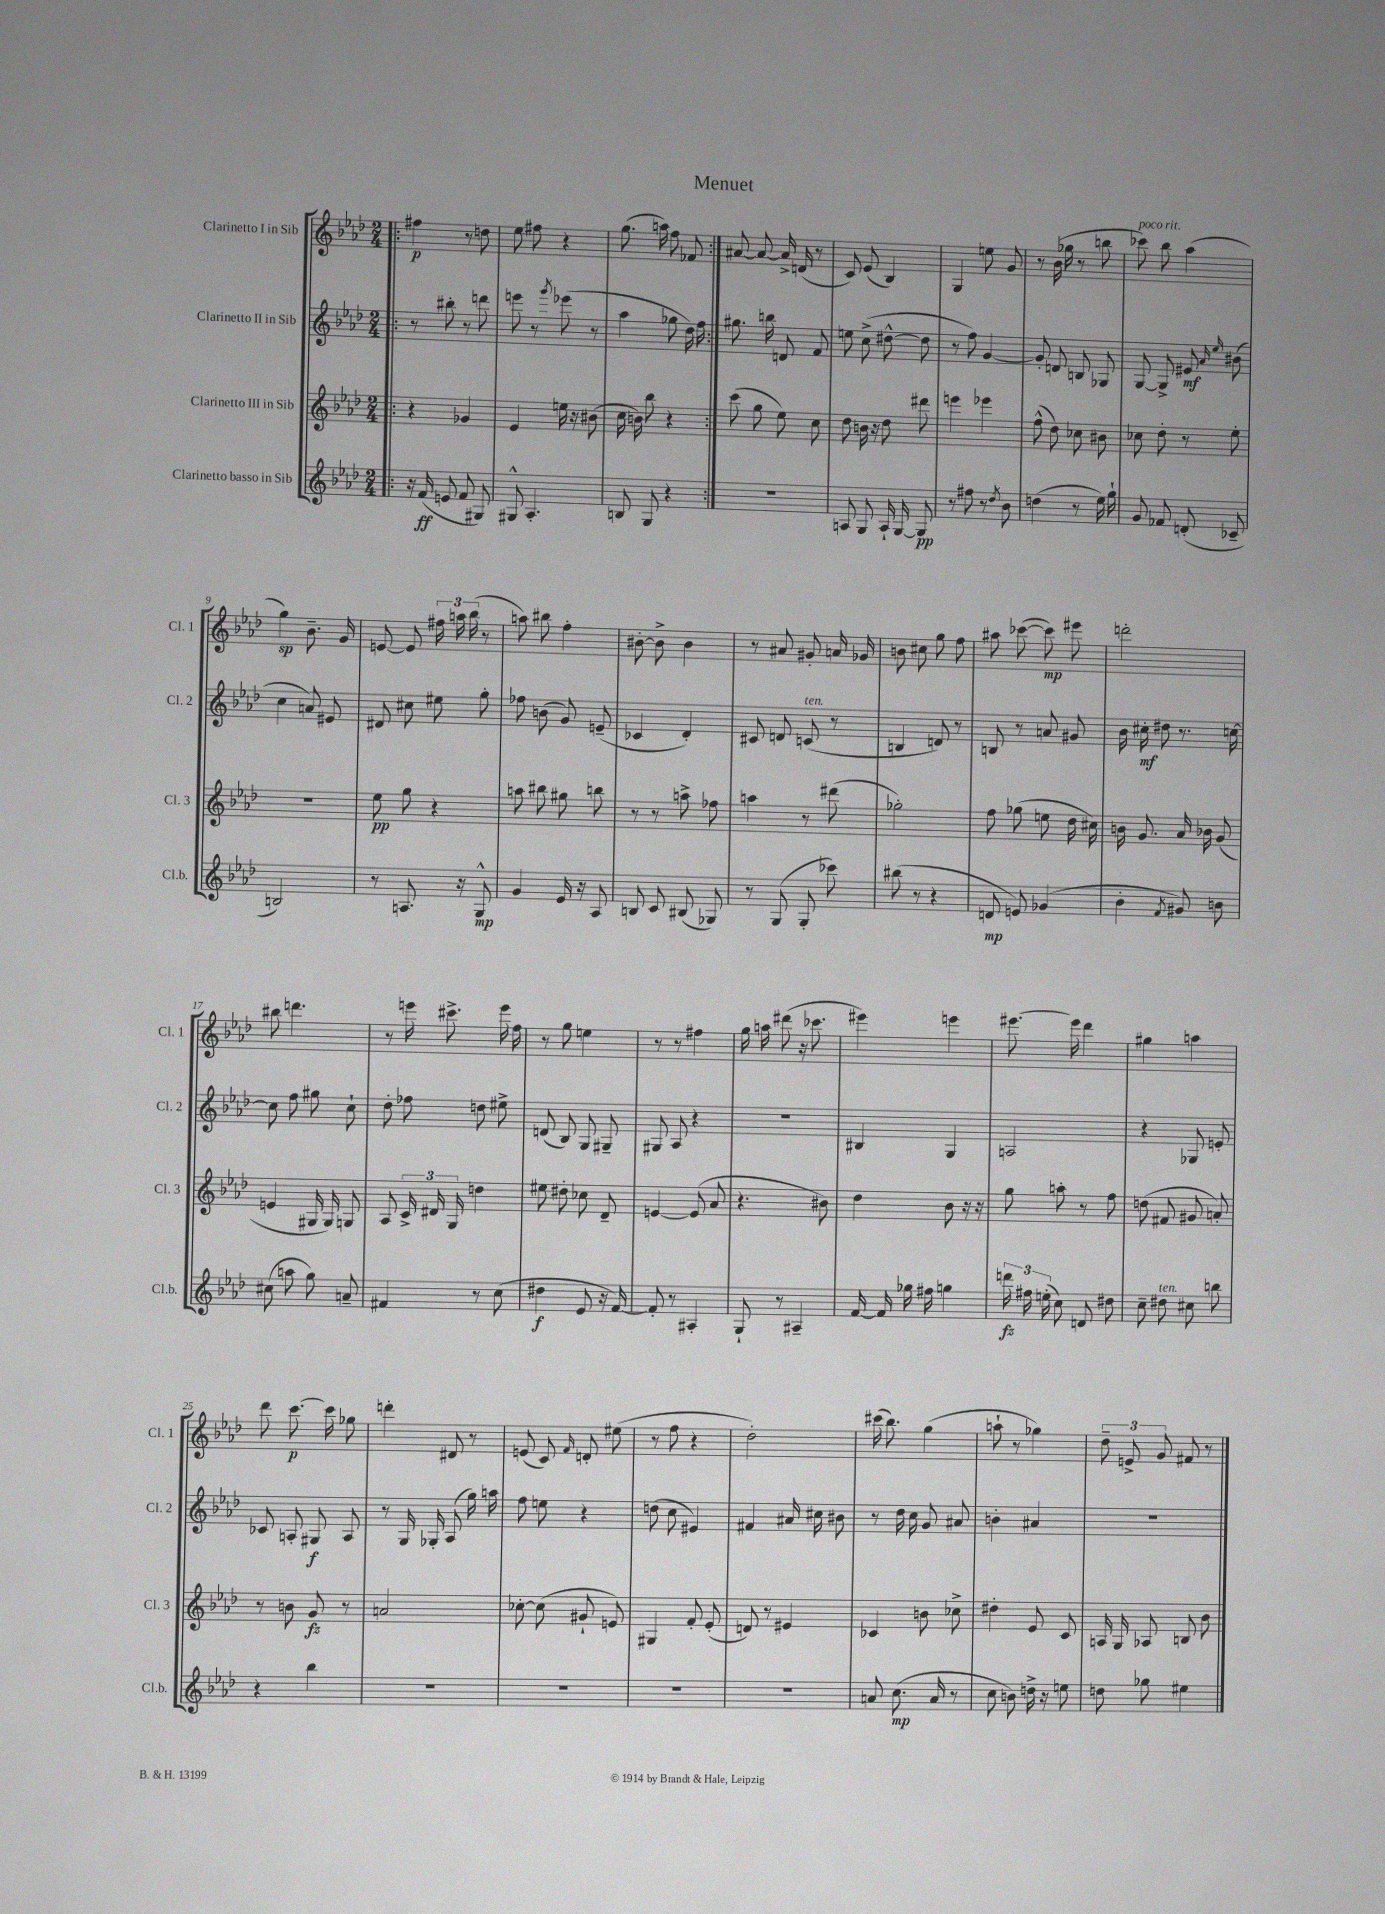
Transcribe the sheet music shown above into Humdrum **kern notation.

**kern	**dynam	**kern	**dynam	**kern	**dynam	**kern	**dynam
*part4	*part4	*part3	*part3	*part2	*part2	*part1	*part1
*staff4	*staff4	*staff3	*staff3	*staff2	*staff2	*staff1	*staff1
*I"Clarinetto basso in Sib	*	*I"Clarinetto III in Sib	*	*I"Clarinetto II in Sib	*	*I"Clarinetto I in Sib	*
*I'Cl.b.	*	*I'Cl. 3	*	*I'Cl. 2	*	*I'Cl. 1	*
*clefG2	*	*clefG2	*	*clefG2	*	*clefG2	*
*k[b-e-a-d-]	*	*k[b-e-a-d-]	*	*k[b-e-a-d-]	*	*k[b-e-a-d-]	*
*M2/4	*	*M2/4	*	*M2/4	*	*M2/4	*
=1!|:	=1!|:	=1!|:	=1!|:	=1!|:	=1!|:	=1!|:	=1!|:
16r	.	4r	.	8r	.	4ff#X\	p
(16f/	ff	.	.	.	.	.	.
8en/	.	.	.	8bb#X'\	.	.	.
8f/	.	4g-X/	.	8r	.	8r	.
8G#X/)	.	.	.	8dddn\	.	8ddn\	.
=2	=2	=2	=2	=2	=2	=2	=2
8G#X^^/	.	4e-/	.	8eeen\	.	8ee-\	.
4.A-'/	.	.	.	8r	.	8ff#X\	.
.	.	.	.	8qggg/	.	.	.
.	.	16een\	.	(8eee-X\	.	4r	.
.	.	16r	.	.	.	.	.
.	.	(8b#X\	.	8r	.	.	.
=3	=3	=3	=3	=3	=3	=3	=3
8Bn/	.	16cc\	.	4aa-\	.	(8.gg\	.
.	.	16bn\)	.	.	.	.	.
8G/	.	8bb-\	.	.	.	.	.
.	.	.	.	.	.	16aan\)	.
4r	.	4r	.	8gg-X\	.	8ff\	.
.	.	.	.	16dd-\)	.	8f-X/	.
.	.	.	.	16ff\	.	.	.
=4:|!	=4:|!	=4:|!	=4:|!	=4:|!	=4:|!	=4:|!	=4:|!
2r	.	(8ccc\	.	8.gg#X\	.	[8a#X/	.
.	.	8gg\	.	.	.	8a#/_	.
.	.	.	.	16bbn\	.	.	.
.	.	8ee-\)	.	8dn/	.	16a#^/]	.
.	.	.	.	.	.	(16dn/	.
.	.	8cc\	.	8f/	.	8r	.
=5	=5	=5	=5	=5	=5	=5	=5
8An/	.	8dd-\	.	8een\	.	8c/)	.
8G/	.	16bn\	.	(8cc^\	.	(8e-/	.
.	.	16r	.	.	.	.	.
16A`/	.	8dd-\	.	[8dd#X^^\	.	4B-/)	.
[16G/	.	.	.	.	.	.	.
8G/]	pp	8ddd#X\	.	8dd#\]	.	.	.
=6	=6	=6	=6	=6	=6	=6	=6
8r	.	4eeen\	.	8r	.	4G/	.
8ff#X\	.	.	.	8ff\)	.	.	.
8r	.	4eee-X\	.	[4g/	.	8een\	.
8qdd-/	.	.	.	.	.	.	.
8b-\	.	.	.	.	.	8g/	.
=7	=7	=7	=7	=7	=7	=7	=7
(4ddn\	.	(8ff^^\	.	8g'/]	.	8r	.
.	.	8dd-\)	.	8dn/	.	(16b-\	.
.	.	.	.	.	.	16gg-X\	.
8r	.	8cc-X\	.	8Bn/	.	8r	.
16ee-\)	.	8b#X\	.	8G-X/	.	8bbn\	.
16gg`\	.	.	.	.	.	.	.
=8	=8	=8	=8	=8	=8	=8	=8
!	!	!	!	!	!	!LO:TX:a:i:t=poco rit.	!
8g/	.	8cc-X\	.	[8G/	.	8ccc-X\)	.
8f-X/	.	8dd-'\	.	8G^/]	.	8bb-\	.
(8dn'/	.	8r	.	8e#X/	mf	(4aa-\	.
.	.	.	.	16qqa-/	.	.	.
.	.	.	.	16qqee-/	.	.	.
8c-X~/	.	8ee-'\	.	(8b#X\	.	.	.
!!LO:LB:g=z
=9	=9	=9	=9	=9	=9	=9	=9
2Bn/)	.	2r	.	4cc\	.	4gg\)	sp
.	.	.	.	8an/)	.	8.b-~\	.
.	.	.	.	8e#X/	.	.	.
.	.	.	.	.	.	16g/	.
=10	=10	=10	=10	=10	=10	=10	=10
8r	.	8ee-\	pp	8d#X/	.	[8en/	.
8.An/	.	8gg\	.	8cc#X\	.	8e/]	.
.	.	4r	.	8ee#X\	.	24ff#X\	.
.	.	.	.	.	.	24aan\	.
16r	.	.	.	.	.	.	.
.	.	.	.	.	.	(24bb-\	.
8G^^/	mp	.	.	8gg'\	.	8r	.
=11	=11	=11	=11	=11	=11	=11	=11
4g/	.	8aan\	.	8ff-X\	.	8aan\)	.
.	.	8bb#X\	.	(8bn\	.	8bb#X\	.
16e-/	.	8gg#X\	.	8g/)	.	4ff'\	.
16r	.	.	.	.	.	.	.
8A-/	.	8bbn\	.	(8en~/	.	.	.
=12	=12	=12	=12	=12	=12	=12	=12
8Bn/	.	8r	.	4c-X/	.	[8b#X'\	.
8c/	.	8r	.	.	.	8b#^\]	.
(8B#X/	.	8aan^\	.	4d-'/)	.	4b#\	.
8G-X/)	.	8ff-X\	.	.	.	.	.
=13	=13	=13	=13	=13	=13	=13	=13
8r	.	4aan\	.	8c#X/	.	8r	.
(8G/	.	.	.	8dn/	.	8a#X/	.
!	!	!	!	!LO:TX:a:i:t=ten.	!	!	!
8G'/	.	8r	.	(8cn/	.	8g#X'/	.
8ccc-X\)	.	(8ddd#X\	.	8r	.	16an/	.
.	.	.	.	.	.	16g-X/	.
=14	=14	=14	=14	=14	=14	=14	=14
(8bb#X\	.	2gg-X'\)	.	4Bn/	.	8bn\	.
8r	.	.	.	.	.	8cc#X\	.
4r	.	.	.	8dn/)	.	8gg\	.
.	.	.	.	8r	.	8ff\	.
=15	=15	=15	=15	=15	=15	=15	=15
8dn/	mp	8ff\	.	8Bn/	.	8aa#X\	.
8en/)	.	(8gg-X\	.	8r	.	([8ccc-X\	.
(4g-X/	.	8een\	.	8an/	.	8ccc-\])	mp
.	.	16dd-\	.	8g#X/	.	8eee#X\	.
.	.	16cc#X\)	.	.	.	.	.
=16	=16	=16	=16	=16	=16	=16	=16
4b-'\	.	16bn\	.	16b-\	.	2dddn'\	.
.	.	8.g/	.	16cc#X'\	mf	.	.
.	.	.	.	8dd#X\	.	.	.
8qf/	.	.	.	.	.	.	.
8g#X/)	.	16a-/	.	8.r	.	.	.
.	.	16b-X\	.	.	.	.	.
8bn\	.	(8g/	.	.	.	.	.
.	.	.	.	[16ccn\	.	.	.
!!LO:LB:g=z
=17	=17	=17	=17	=17	=17	=17	=17
(8cc#X\	.	4en/	.	8cc\]	.	8bb#X\	.
8aan\	.	.	.	8ff\	.	4.dddn\	.
8gg\)	.	16G#X/	.	8gg#X\	.	.	.
.	.	16G#/)	.	.	.	.	.
8an~/	.	8Gn/	.	8cc`\	.	.	.
=18	=18	=18	=18	=18	=18	=18	=18
4f#X/	.	8A-/	.	8dd-'\	.	8r	.
.	.	24c^/	.	8ff-X\	.	16eeen\	.
.	.	24d#X/	.	.	.	.	.
.	.	.	.	.	.	8.ccc#X^\	.
.	.	24G/	.	.	.	.	.
8r	.	4ddn\	.	8ddn\	.	.	.
(8cc\	.	.	.	8ee#X^\	.	16eee\	.
.	.	.	.	.	.	16ff\	.
=19	=19	=19	=19	=19	=19	=19	=19
4dd#X\	f	8ee#X\	.	(8dn/	.	8r	.
.	.	8dd#X'\	.	8B-/)	.	8gg\	.
8e-/	.	8cc-X\	.	8G/	.	4een\	.
16r	.	8d-~/	.	8G#X~/	.	.	.
[16f/)	.	.	.	.	.	.	.
=20	=20	=20	=20	=20	=20	=20	=20
8f'/]	.	[4en/	.	8G#X/	.	8r	.
8r	.	.	.	8A-/	.	8r	.
4A#X'/	.	(8e/]	.	4r	.	4ff#X\	.
.	.	8a-/	.	.	.	.	.
=21	=21	=21	=21	=21	=21	=21	=21
8G`/	.	4.r	.	2r	.	16gg\	.
.	.	.	.	.	.	16aan\	.
8r	.	.	.	.	.	(8ddd#X\	.
4A#X~/	.	.	.	.	.	16r	.
.	.	.	.	.	.	8.ccc-X\	.
.	.	8b#X\)	.	.	.	.	.
=22	=22	=22	=22	=22	=22	=22	=22
[16f/	.	4dd-\	.	4B#X/	.	4eee#X\)	.
16f/]	.	.	.	.	.	.	.
16gg-X\	.	.	.	.	.	.	.
16ff#X\	.	.	.	.	.	.	.
4ggn\	.	8b-\	.	4G/	.	4eeen\	.
.	.	16r	.	.	.	.	.
.	.	16r	.	.	.	.	.
=23	=23	=23	=23	=23	=23	=23	=23
24dddn\	fz	8gg\	.	2An/	.	[8.eee#X\	.
24ff#X\	.	.	.	.	.	.	.
(24een'\	.	.	.	.	.	.	.
8cc\)	.	8aan'\	.	.	.	.	.
.	.	.	.	.	.	16eee#\]	.
8dn/	.	8r	.	.	.	4ddd-\	.
8dd#X\	.	8ff\	.	.	.	.	.
=24	=24	=24	=24	=24	=24	=24	=24
8cc~\	.	(8ddn\	.	4r	.	4gg#X\	.
!LO:TX:a:i:t=ten.	!	!	!	!	!	!	!
8dd#X\	.	8f#X/	.	.	.	.	.
8cc#X\	.	8g#X/	.	8G-X/	.	4aan\	.
8bbn\	.	8an'/)	.	8en'/	.	.	.
!!LO:LB:g=z
=25	=25	=25	=25	=25	=25	=25	=25
4r	.	8r	.	8c-X/	.	8ddd-\	.
.	.	8bn\	.	8An'/	.	[8.ccc\	p
4bb-\	.	8g/	fz	8G#X/	f	.	.
.	.	.	.	.	.	16ccc\]	.
.	.	8r	.	8A/	.	8gg-X\	.
=26	=26	=26	=26	=26	=26	=26	=26
2r	.	2an/	.	8r	.	4dddn'\	.
.	.	.	.	16G/	.	.	.
.	.	.	.	16G-X'/	.	.	.
.	.	.	.	(8A-/	.	8d#X/	.
.	.	.	.	16gg\)	.	8r	.
.	.	.	.	16aan\	.	.	.
=27	=27	=27	=27	=27	=27	=27	=27
2r	.	[8cc-X'\	.	8ff\	.	(8en/	.
.	.	(8cc-\]	.	8een\	.	8c/)	.
.	.	.	.	.	.	16qqf/	.
.	.	8g#X`/	.	4r	.	8dn'/	.
.	.	8en/)	.	.	.	(8ee#X\	.
=28	=28	=28	=28	=28	=28	=28	=28
2r	.	4G#X/	.	(8ddn\	.	8r	.
.	.	.	.	8cc\	.	8ff\	.
.	.	8f'/	.	4e#X/)	.	4r	.
.	.	(8e-'/	.	.	.	.	.
=29	=29	=29	=29	=29	=29	=29	=29
2r	.	8dn/)	.	4f#X/	.	2dd-'\)	.
.	.	8r	.	.	.	.	.
.	.	4e#X/	.	16a#X/	.	.	.
.	.	.	.	16cc#X\	.	.	.
.	.	.	.	8b#X\	.	.	.
=30	=30	=30	=30	=30	=30	=30	=30
8an/	.	4c-X/	.	8r	.	(16ccc#X\	.
.	.	.	.	.	.	8.bb-\)	.
(8.cc\	mp	.	.	16dd-\	.	.	.
.	.	.	.	16cc\	.	.	.
.	.	8bn\	.	8g/	.	(4gg\	.
16a/	.	.	.	.	.	.	.
8r	.	8cc-X^\	.	8a#X/	.	.	.
=31	=31	=31	=31	=31	=31	=31	=31
8cc\	.	4dd#X'\	.	4bn'\	.	8aan`\	.
8bn\)	.	.	.	.	.	8r	.
16ddn^\	.	8e-/	.	4a#X/	.	4gg-X\)	.
16r	.	.	.	.	.	.	.
8een\	.	8c/	.	.	.	.	.
=32	=32	=32	=32	=32	=32	=32	=32
8ddn\	.	16An/	.	2r	.	12dd-~\	.
.	.	16G/	.	.	.	.	.
.	.	.	.	.	.	12en^/	.
8gg-X\	.	8A-X/	.	.	.	.	.
.	.	.	.	.	.	12g/	.
4ee#X\	.	8Bn/	.	.	.	8f#X/	.
.	.	8b-\	.	.	.	8r	.
==	==	==	==	==	==	==	==
*-	*-	*-	*-	*-	*-	*-	*-
